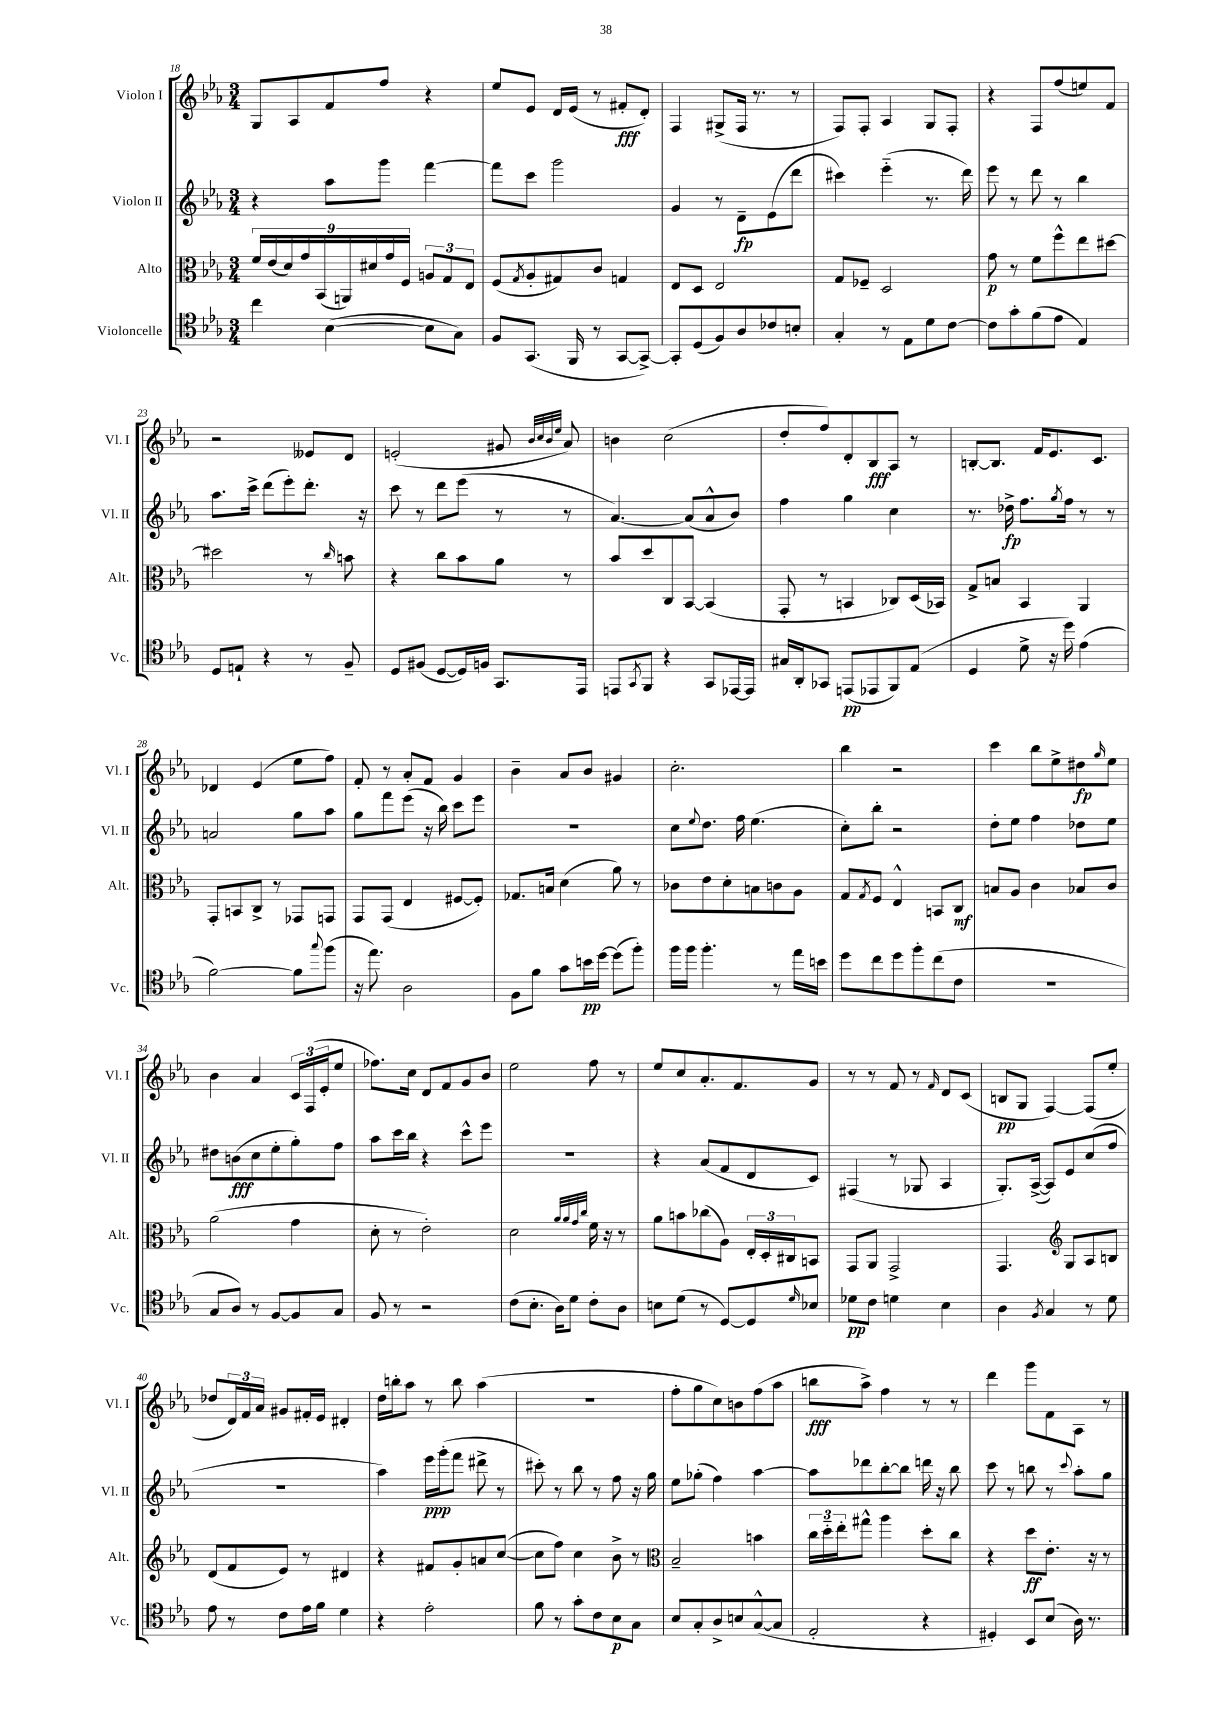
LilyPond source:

<<
\new StaffGroup <<
\new Staff = "s0" \with { instrumentName = "Violon I" shortInstrumentName = "Vl. I" } {
    \clef treble \key ees \major \numericTimeSignature \time 3/4
    g8 aes8 f'8 f''8 r4 |
    ees''8 ees'8 d'16 ees'16( r8 fis'8-.\fff d'8-.) |
    f4 gis8->( f16 r8. r8 |
    f8) f8-. aes4 g8 f8-. |
    r4 f8 f''8( e''8) f'8 |
    r2 eeses'8 d'8 |
    e'2-.( gis'8 \grace { bes'32 c''32 bes'32 ees''32 } aes'8) |
    b'4 c''2( |
    d''8-. f''8) d'8-. bes8\fff aes8 r8 |
    b8~-. b8. f'16 ees'8. c'8. |
    des'4 ees'4( ees''8 f''8) |
    f'8-. r8 aes'8-. f'8 g'4 |
    bes'4-- aes'8 bes'8 gis'4 |
    c''2.-. |
    bes''4 r2 |
    c'''4 bes''8 ees''8-> dis''8\fp \grace { g''16 } ees''8 |
    bes'4 aes'4 \tuplet 3/2 { c'16 f16( ees'16-. } ees''8 |
    fes''8.) c''16 d'8 f'8 g'8 bes'8 |
    ees''2 f''8 r8 |
    ees''8 c''8 aes'8.-. f'8. g'8 |
    r8 r8 f'8 r8 \grace { f'16 } d'8 c'8( |
    b8\pp g8 f4~) f8( ees''8-. |
    des''8 \tuplet 3/2 { d'16) f'16 aes'16 } gis'8 fis'16-. ees'16 dis'4-. |
    d''16 b''16-. aes''8 r8 b''8 aes''4( |
    r2. |
    f''8-. g''8 c''8) b'8 f''8( aes''8 |
    b''8\fff aes''8->) f''4 r8 r8 |
    d'''4 g'''8 f'8 aes8 r8 \bar "|." |
}
\new Staff = "s1" \with { instrumentName = "Violon II" shortInstrumentName = "Vl. II" } {
    \clef treble \key ees \major \numericTimeSignature \time 3/4
    r4 aes''8 g'''8 f'''4~ |
    f'''8 c'''8 g'''2 |
    g'4 r8 d'8--\fp ees'8( d'''8 |
    cis'''4) ees'''4-_( r8. d'''16) |
    ees'''8 r8 d'''8 r8 bes''4 |
    aes''8. c'''16-> d'''8( ees'''8-.) d'''8.-. r16 |
    c'''8 r8 d'''8 ees'''8( r8 r8 |
    aes'4.~) aes'8( aes'8-^ bes'8) |
    f''4 g''4 c''4 |
    r8. des''16->\fp f''8. \acciaccatura { g''8 } f''16 r8 r8 |
    a'2 g''8 aes''8 |
    g''8 f'''8 ees'''8( r16 bes''16) c'''8 ees'''8 |
    R2. |
    c''8 \appoggiatura { ees''8 } d''8. f''16 ees''4.( |
    c''8-.) bes''8-. r2 |
    d''8-. ees''8 f''4 des''8 ees''8 |
    dis''8 b'8\fff( c''8 ees''8-. g''8-.) f''8 |
    aes''8 c'''16 bes''16 r4 c'''8-^ ees'''8 |
    R2. |
    r4 aes'8( f'8 d'8 c'8) |
    fis4( r8 ges8 aes4 |
    g8.-.) aes16~->( aes8) ees'8 c''8( f''8 |
    R2. |
    aes''4) ees'''16\ppp g'''16-.( f'''8 dis'''8-> r8 |
    cis'''8-.) r8 bes''8 r8 f''8 r16 g''16 |
    ees''8 ges''8-.( f''4) aes''4~ |
    aes''8 des'''8 bes''8~-. bes''8 d'''16 r16 bes''8 |
    c'''8 r8 b''8 r8 \appoggiatura { c'''8 } aes''8-. g''8 \bar "|." |
}
\new Staff = "s2" \with { instrumentName = "Alto" shortInstrumentName = "Alt." } {
    \clef alto \key ees \major \numericTimeSignature \time 3/4
    \tuplet 9/8 { f'16 ees'16( d'16) g'16 bes,16( a,16) dis'16 g'16 f16 } \tuplet 3/2 { a8 g8 ees8 } |
    f8( \acciaccatura { g8 } aes8-. gis8) c'8 g4 |
    ees8 d8 ees2 |
    g8 fes8-- d2 |
    g'8\p r8 f'8 f''8-^ ees''8 dis''8~ |
    dis''2 r8 \grace { c''16 } b'8 |
    r4 c''8 bes'8 aes'8 r8 |
    bes'8 d''8 c8 bes,8~ bes,4( |
    g,8-. r8 b,4 ces8) d16( bes,16) |
    g8-> b8 bes,4 aes,4 |
    g,8-. b,8 c8-> r8 ges,8 g,8 |
    g,8 g,8( ees4 fis8~ fis8-.) |
    ges8. b16 d'4( aes'8) r8 |
    ces'8 ees'8 d'8-. b8 c'8 aes8 |
    g8 \acciaccatura { g8 } f8 ees4-^ b,8 c8\mf |
    b8 aes8 c'4 bes8 c'8 |
    aes'2( g'4 |
    d'8-. r8 ees'2-.) |
    d'2 \grace { aes'32 aes'32 g'32 c''32 } f'16 r16 r8 |
    aes'8 b'8 ces''8( aes8) \tuplet 3/2 { ees16-. d16-. cis16 } b,8 |
    g,8 aes,8 g,2-> |
    g,4. \clef treble g8 aes8 b8 |
    d'8( f'8 ees'8) r8 dis'4 |
    r4 fis'8 g'8-. a'8 c''8~( |
    c''8 f''8) c''4 bes'8-> r8 |
    \clef alto bes2-- b'4 |
    \tuplet 3/2 { c''16 d''16-_ ees''16-. } gis''8-^ aes''4 d''8-. c''8 |
    r4 d''8\ff ees'8.-. r16 r8 \bar "|." |
}
\new Staff = "s3" \with { instrumentName = "Violoncelle" shortInstrumentName = "Vc." } {
    \clef tenor \key ees \major \numericTimeSignature \time 3/4
    c''4 bes4~( bes8 g8) |
    f8 g,8.( f,16 r8 g,8~ g,8~->) |
    g,8-. d8( f8) aes8 ces'8 b8-. |
    g4-. r8 ees8 d'8 c'8~ |
    c'8 g'8-. f'8( ees'8 ees4) |
    d8 e8-! r4 r8 f8-- |
    d8 fis8( d8~ d16) f16 g,8. ees,16 |
    e,8 \acciaccatura { g,8 } f,8 r4 g,8 ees,16~ ees,16 |
    gis16 aes,16-. ges,8 e,8\pp( ees,8 f,8) ees8( |
    d4 d'8-> r16 d''16) ees'4( |
    f'2~) f'8 \appoggiatura { g''8 } f''8( |
    r16 ees''8.) aes2 |
    f8 f'8 g'8 b'16\pp d''16~ d''8( f''8-.) |
    f''16 f''16 f''4.-. r8 ees''16 b'16 |
    d''8 c''8 d''8 f''8-. c''8( c'8 |
    R2. |
    g8 aes8) r8 f8~ f8 g8 |
    f8 r8 r2 |
    c'8( bes8.-. aes16) d'8 c'8-. aes8 |
    b8 d'8( r8 d8~) d8 \grace { d'16 } bes8 |
    des'8\pp c'8 d'4 bes4 |
    aes4 \acciaccatura { f8 } g4 r8 d'8 |
    ees'8 r8 c'8 ees'16 f'16 d'4 |
    r4 ees'2-. |
    f'8 r8 g'8-. c'8 bes8\p g8 |
    bes8 g8-. aes8-> b8 g8~-^( g8 |
    ees2-. r4 |
    dis4-.) bes,8 bes8( aes16) r8. \bar "|." |
}
>>
>>
\layout { \context { \Score currentBarNumber = #18 } }
